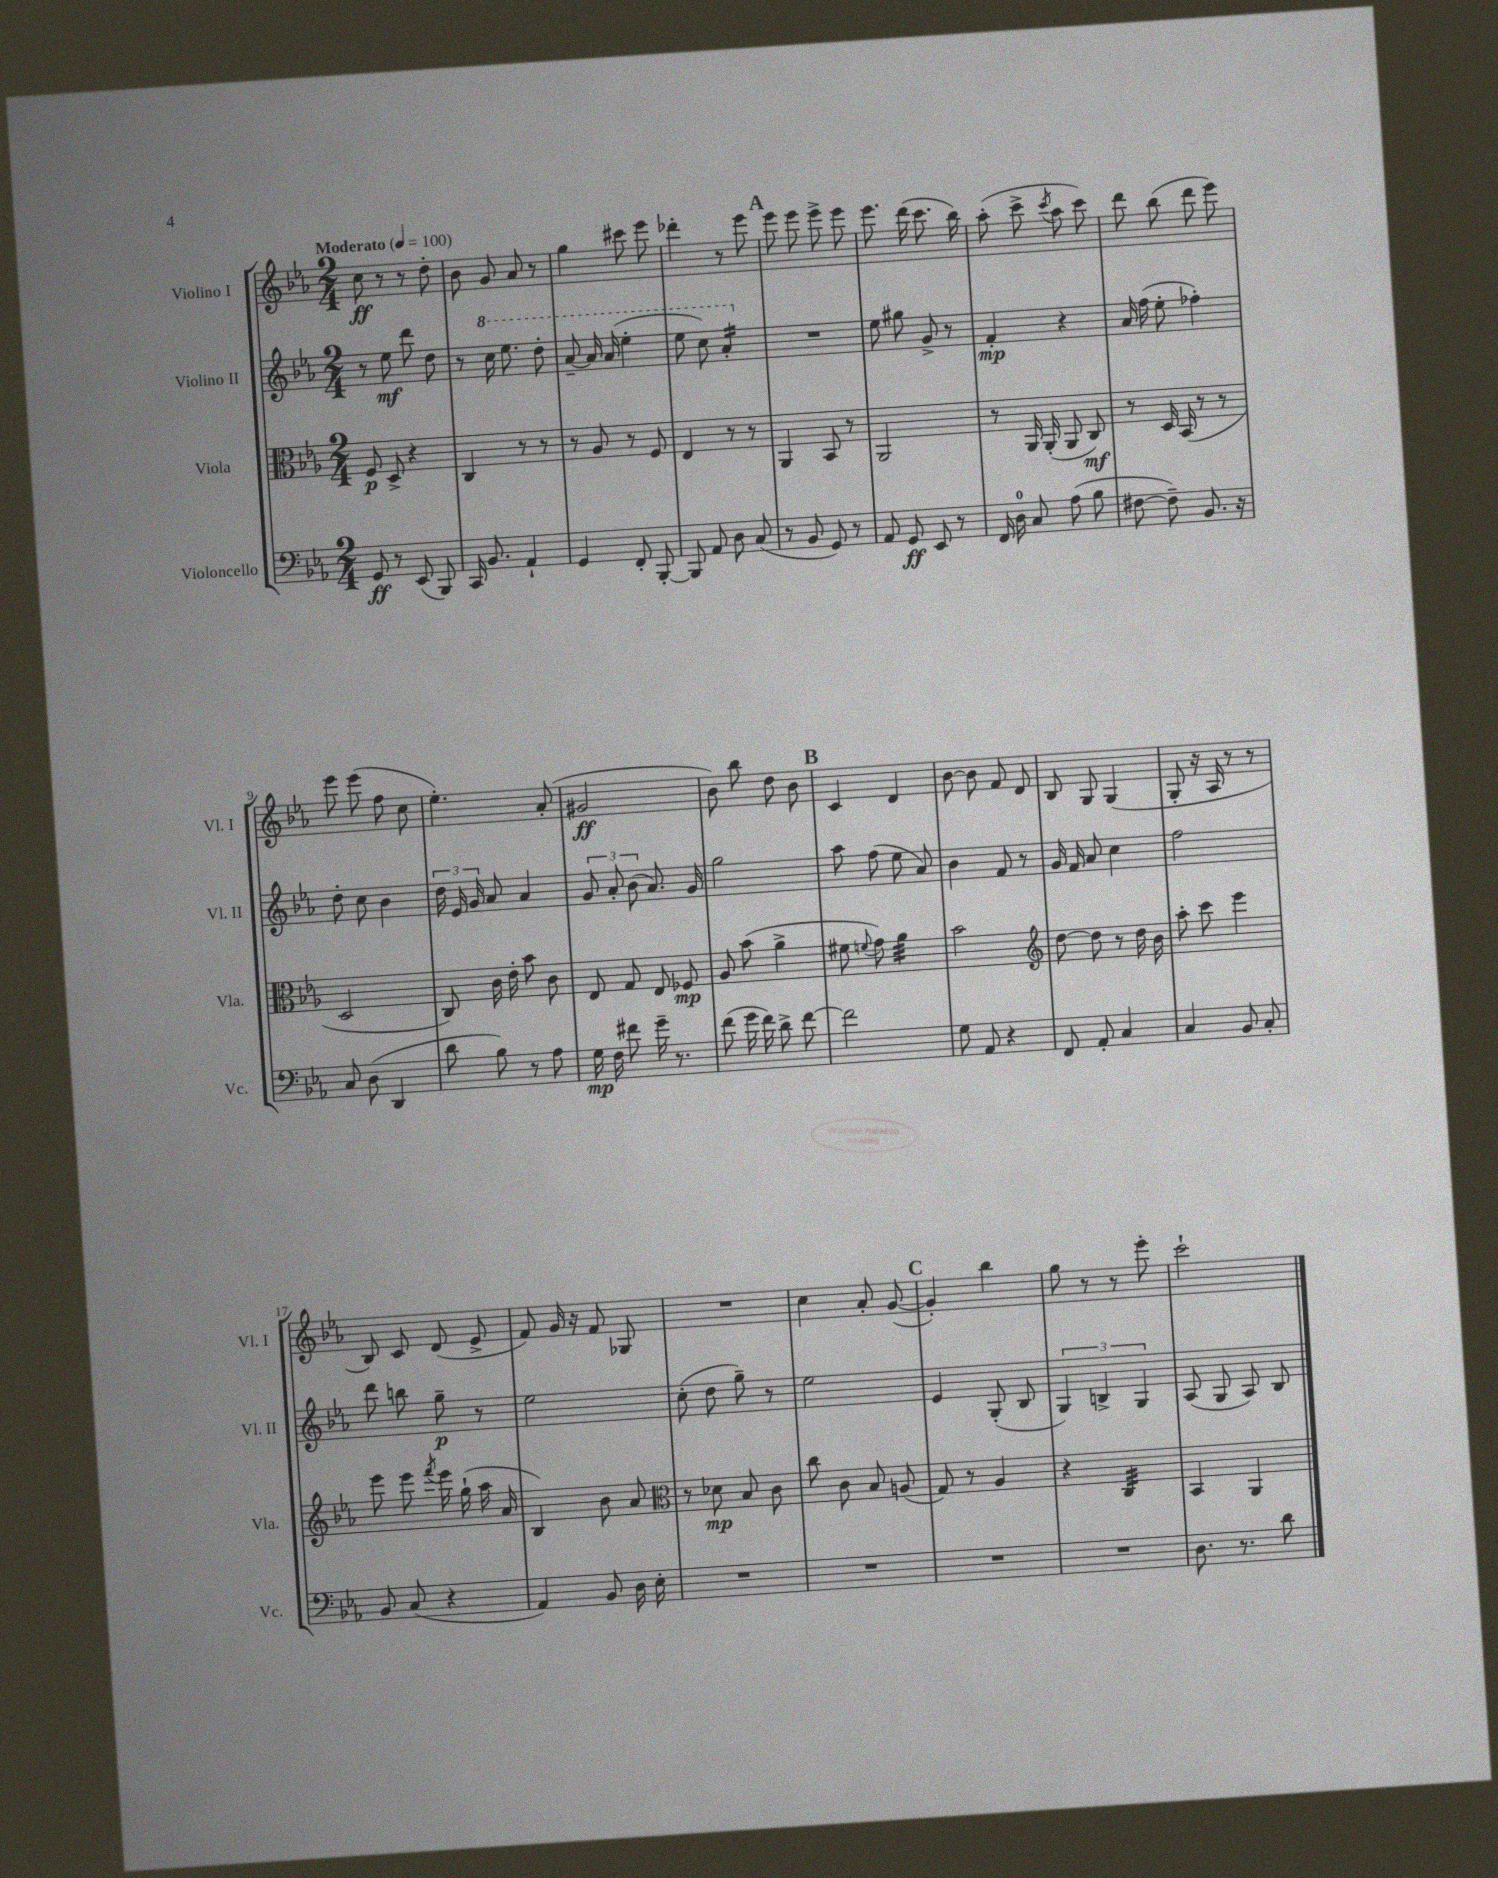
<<
\new StaffGroup <<
\new Staff = "s0" \with { instrumentName = "Violino I" shortInstrumentName = "Vl. I" } {
    \clef treble \key ees \major \numericTimeSignature \time 2/4 \tempo "Moderato" 4 = 100
    \autoBeamOff c''8\ff r8 r8 d''8-. |
    bes'8 g'8 aes'8 r8 |
    g''4 cis'''8 ees'''8 |
    des'''4-. r8 ees'''8 |
    \mark \markup { \bold "A" } ees'''8 ees'''8 ees'''8-> ees'''8 |
    ees'''8. d'''16( c'''8. bes''16) |
    aes''8-.( c'''8-> \acciaccatura { c'''8 } aes''8 c'''8) |
    d'''8 bes''8( d'''8 ees'''8) |
    ees'''8 ees'''8( f''8 c''8 |
    ees''4.-.) aes'8-.( |
    gis'2\ff |
    bes'8) bes''8 d''8 bes'8 |
    \mark \markup { \bold "B" } c'4 d'4 |
    bes'8~ bes'8 f'8 d'8 |
    bes8 g8 g4( |
    g8-. r16 aes16 r8 r8 |
    bes8) c'8 d'8( ees'8-> |
    f'8) g'16 r16 f'8 ges8 |
    R2 |
    c''4 aes'8-. g'8~( |
    \mark \markup { \bold "C" } g'4-.) bes''4 |
    g''8 r8 r8 ees'''8-. |
    c'''2-! \bar "|." |
}
\new Staff = "s1" \with { instrumentName = "Violino II" shortInstrumentName = "Vl. II" } {
    \clef treble \key ees \major \numericTimeSignature \time 2/4
    \autoBeamOff r8 ees''8\mf d'''8 d''8 |
    r8 \ottava #1 c'''16 ees'''8. d'''8-. |
    aes''8~-- aes''16 aes''16( ees'''4-. |
    ees'''8 c'''8) aes''4:16-. \ottava #0 |
    \mark \markup { \bold "A" } R2 |
    ees''8 gis''8 g'8-> r8 |
    f'4-.\mp r4 |
    aes'16 f''16( ees''8-. fes''4-.) |
    d''8-. c''8 bes'4 |
    \tuplet 3/2 { d''16 ees'16 g'16 } aes'8 aes'4 |
    \tuplet 3/2 { g'8 aes'8-. bes'8( } aes'8.) g'16 |
    g''2 |
    \mark \markup { \bold "B" } aes''8 f''8( ees''8 aes'8) |
    bes'4 f'8 r8 |
    g'16 f'16 aes'8 c''4 |
    f''2 |
    d'''8 b''8 g''8--\p r8 |
    ees''2 |
    c''8-.( d''8 g''8--) r8 |
    ees''2 |
    \mark \markup { \bold "C" } ees'4 g8-.( bes8 |
    \tuplet 3/2 { g4) b4-> g4 } |
    aes8( g8 aes8) bes8 \bar "|." |
}
\new Staff = "s2" \with { instrumentName = "Viola" shortInstrumentName = "Vla." } {
    \clef alto \key ees \major \numericTimeSignature \time 2/4
    \autoBeamOff f8\p d8-> r4 |
    c4 r8 r8 |
    r8 aes8 r8 f8 |
    ees4 r8 r8 |
    \mark \markup { \bold "A" } aes,4 bes,8 r8 |
    aes,2 |
    r8 aes,16 aes,16-.( aes,8 c8\mf) |
    r8 d16 bes,16( r8 r8 |
    d2 |
    c8) c'16 ees'16-. bes'8 c'8 |
    ees8 g8 ees8 fes8\mp |
    aes8 bes'8( aes'4-> |
    \mark \markup { \bold "B" } fis'8 \appoggiatura { f'8 } g'8) aes'4:32 |
    bes'2 |
    \clef treble d''8~ d''8 r8 d''16 bes'16 |
    aes''8-. c'''8 ees'''4 |
    ees'''8 ees'''8 \acciaccatura { f'''8 } ees'''16 g''16-!( aes''16 aes'16 |
    bes4) bes'8 aes'8 |
    \clef alto r8 des'8\mp bes8 c'8 |
    c''8 c'8 bes8 a8( |
    \mark \markup { \bold "C" } g8) r8 aes4 |
    r4 c4:32 |
    bes,4 aes,4 \bar "|." |
}
\new Staff = "s3" \with { instrumentName = "Violoncello" shortInstrumentName = "Vc." } {
    \clef bass \key ees \major \numericTimeSignature \time 2/4
    \autoBeamOff g,8\ff r8 ees,8( bes,,8) |
    c,16 bes,8. aes,4-! |
    g,4 f,8-. bes,,8~-. |
    bes,,8 aes,8 d8 c8( |
    \mark \markup { \bold "A" } r8 bes,8 g,8) r8 |
    aes,8 g,8\ff ees,8 r8 |
    f,16 d16-0 c8 aes8( bes8 |
    fis8~ fis8--) bes,8. r16 |
    c8 d8( d,4 |
    d'8 bes8) r8 aes8 |
    g16\mp f16 fis'8 g'16-- r8. |
    f'8( g'16 f'16) d'8-> f'8~ |
    \mark \markup { \bold "B" } f'2 |
    g8 aes,8 r4 |
    f,8 aes,8-. c4 |
    c4 bes,8 c8-. |
    bes,8 c8( r4 |
    aes,4) bes,8 d16 ees16-. |
    R2 |
    R2 |
    \mark \markup { \bold "C" } R2 |
    R2 |
    d8. r8. d'8 \bar "|." |
}
>>
>>
